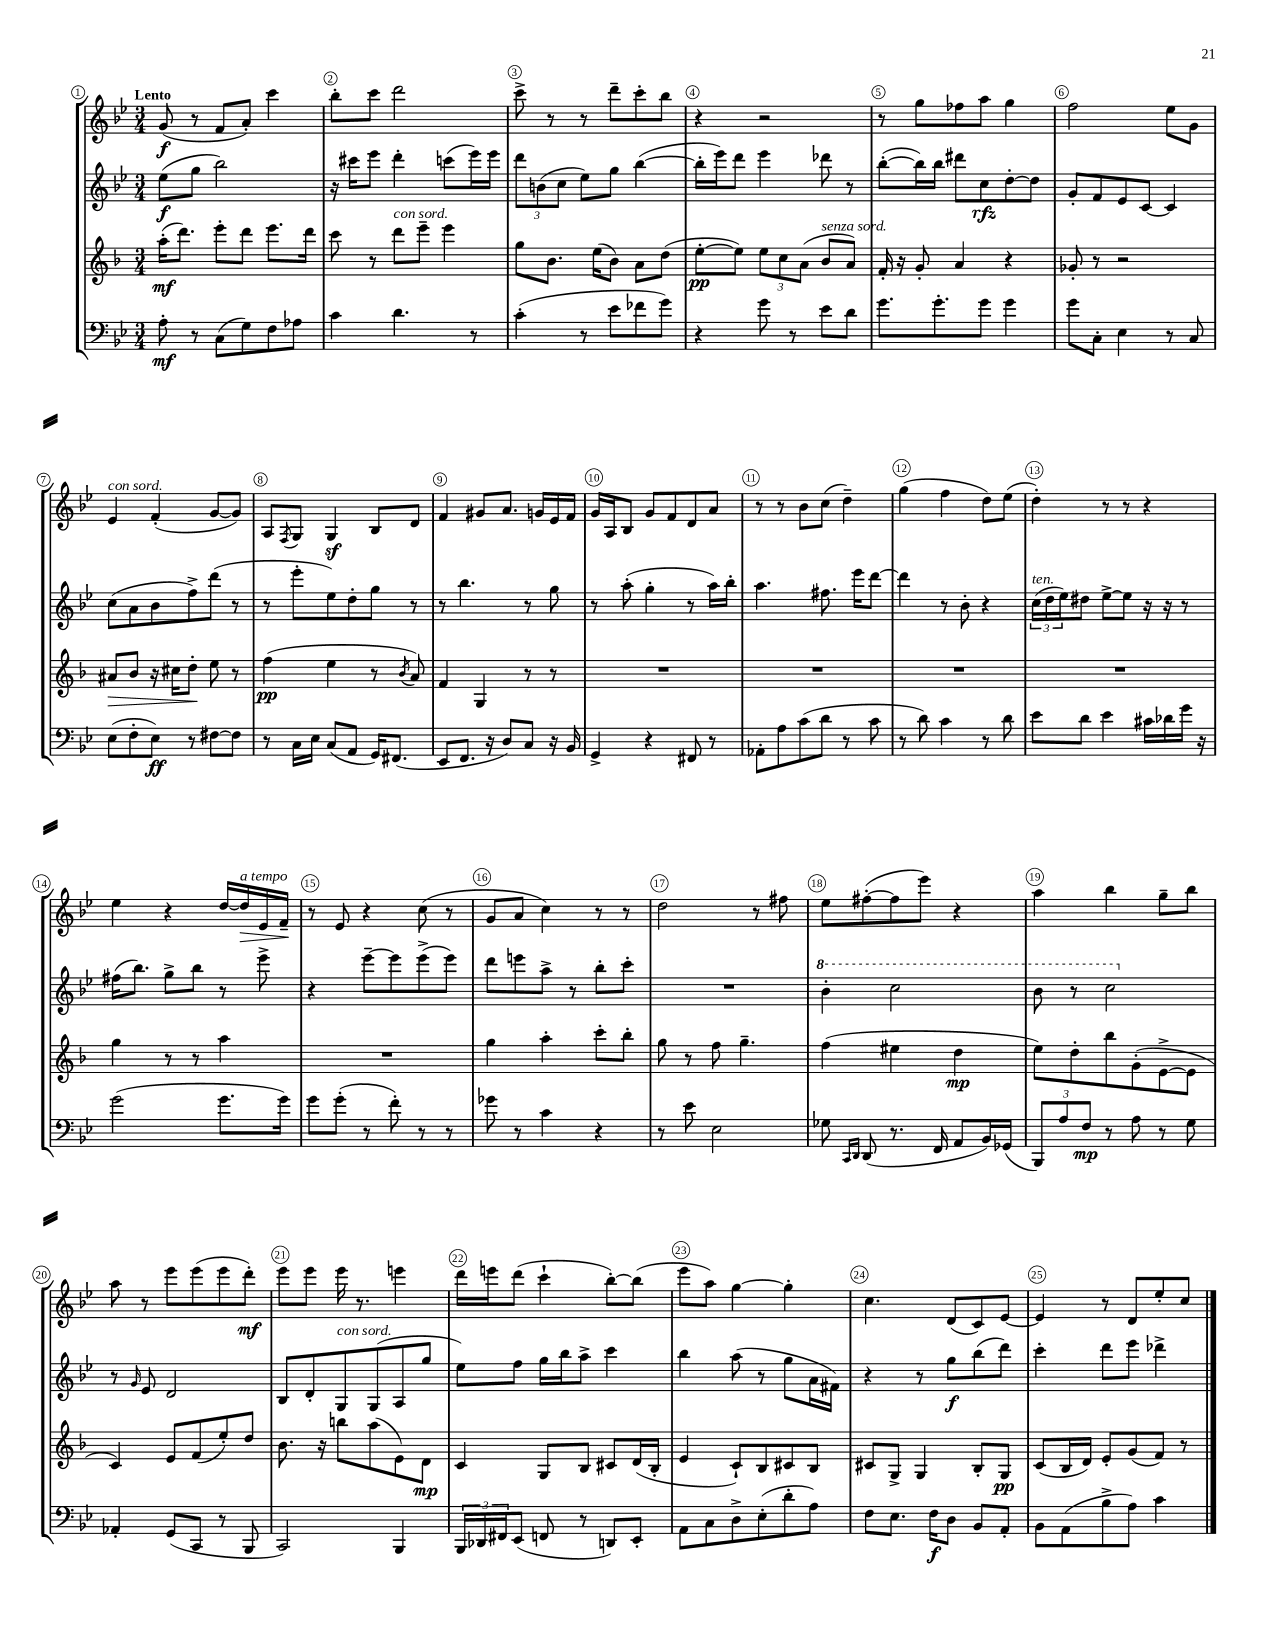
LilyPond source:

<<
\new StaffGroup <<
\new Staff = "s0" {
    \clef treble \key bes \major \numericTimeSignature \time 3/4 \tempo "Lento"
    g'8\f( r8 f'8 a'8-.) c'''4 |
    bes''8-. c'''8 d'''2 |
    c'''8-> r8 r8 d'''8-- c'''8-. bes''8 |
    r4 r2 |
    r8 g''8 fes''8 a''8 g''4 |
    f''2 ees''8 g'8 |
    ees'4^\markup { \italic "con sord." } f'4-.( g'8~ g'8) |
    a8 \acciaccatura { f8 } g8 g4\sf bes8 d'8 |
    f'4 gis'8 a'8. g'16 ees'16 f'16 |
    g'16 a16 bes8 g'8 f'8 d'8 a'8 |
    r8 r8 bes'8 c''8( d''4--) |
    g''4( f''4 d''8) ees''8( |
    d''4-.) r8 r8 r4 |
    ees''4 r4 d''16~ d''16\>^\markup { \italic "a tempo" } ees'16 f'16--\! |
    r8 ees'8 r4 c''8( r8 |
    g'8 a'8 c''4) r8 r8 |
    d''2 r8 fis''8 |
    ees''8 fis''8~-.( fis''8 ees'''8) r4 |
    a''4 bes''4 g''8-- bes''8 |
    a''8 r8 ees'''8 ees'''8( ees'''8 d'''8-.\mf) |
    ees'''8 ees'''8 ees'''16 r8. e'''4 |
    d'''16 e'''16 d'''8( c'''4-! bes''8~-.) bes''8( |
    ees'''8 a''8) g''4~ g''4-. |
    c''4. d'8( c'8) ees'8~ |
    ees'4 r8 d'8 ees''8-. c''8 \bar "|." |
}
\new Staff = "s1" {
    \clef treble \key bes \major \numericTimeSignature \time 3/4
    ees''8\f( g''8 bes''2) |
    r16 cis'''16 ees'''8 d'''4-. c'''8( ees'''16) ees'''16 |
    \tuplet 3/2 { d'''8 b'8( c''8 } ees''8) g''8 bes''4~( |
    bes''16-. ees'''16) d'''8 ees'''4 des'''8 r8 |
    bes''8~-.( bes''16) bes''16 dis'''8 c''8\rfz d''8~-. d''8 |
    g'8-. f'8 ees'8 c'8~ c'4 |
    c''8( a'8 bes'8 f''8->) d'''8( r8 |
    r8 ees'''8-. ees''8) d''8-. g''8 r8 |
    r8 bes''4. r8 g''8 |
    r8 a''8-.( g''4-. r8 a''16) bes''16-. |
    a''4. fis''8. ees'''16 d'''8~ |
    d'''4 r8 bes'8-. r4 |
    \tuplet 3/2 { c''16^\markup { \italic "ten." }( d''16 ees''16) } dis''8 ees''8~-> ees''8 r16 r16 r8 |
    fis''16( bes''8.) g''8-> bes''8 r8 ees'''8-> |
    r4 ees'''8~-- ees'''8 ees'''8->( ees'''8) |
    d'''8 e'''8 a''8-> r8 bes''8-. c'''8-. |
    R2. |
    \ottava #1 bes''4-. c'''2 |
    bes''8 r8 c'''2 \ottava #0 |
    r8 \grace { g'16 } ees'8 d'2 |
    bes8 d'8-. g8^\markup { \italic "con sord." } g8( a8 g''8 |
    ees''8) f''8 g''16 bes''16 a''8-> c'''4 |
    bes''4 a''8( r8 g''8 a'16 fis'16) |
    r4 r8 g''8\f bes''8( d'''8) |
    c'''4-. d'''8 ees'''8 des'''4-> \bar "|." |
}
\new Staff = "s2" {
    \clef treble \key f \major \numericTimeSignature \time 3/4
    a''16-.\mf( d'''8.) e'''8-. d'''8 e'''8. d'''16 |
    c'''8 r8 d'''8^\markup { \italic "con sord." } e'''8-- e'''4 |
    g''8 bes'8. e''16( bes'8) a'8 d''8( |
    e''8~-.\pp e''8) \tuplet 3/2 { e''8 c''8 a'8( } bes'8^\markup { \italic "senza sord." } a'8) |
    f'16-. r16 g'8-. a'4 r4 |
    ges'8-. r8 r2 |
    ais'8\> bes'8 r16 cis''16 d''8-.\! e''8 r8 |
    f''4\pp( e''4 r8 \acciaccatura { bes'8 } a'8) |
    f'4 g4 r8 r8 |
    R2. |
    R2. |
    R2. |
    R2. |
    g''4 r8 r8 a''4 |
    R2. |
    g''4 a''4-. c'''8-. bes''8-. |
    g''8 r8 f''8 g''4.-- |
    f''4( eis''4 d''4\mp |
    e''8) d''8-. bes''8 g'8-.( e'8~-> e'8 |
    c'4) e'8 f'8( e''8-.) d''8 |
    bes'8. r16 b''8 a''8( e'8) d'8\mp |
    c'4 g8 bes8 cis'8 d'16( bes16-. |
    e'4 c'8-!) bes8 cis'8 bes8 |
    cis'8 g8-> g4 bes8-. g8\pp |
    c'8( bes16 d'16) e'8-. g'8( f'8) r8 \bar "|." |
}
\new Staff = "s3" {
    \clef bass \key bes \major \numericTimeSignature \time 3/4
    a8-.\mf r8 c8( g8) f8 aes8 |
    c'4 d'4. r8 |
    c'4-.( r8 ees'8 fes'8 g'8) |
    r4 g'8 r8 ees'8 d'8 |
    g'8. g'8.-. g'8 g'4 |
    g'8 c8-. ees4 r8 c8 |
    ees8( f8-. ees8\ff) r8 fis8~ fis8 |
    r8 c16 ees16 c8( a,8 g,16) fis,8.( |
    ees,8 f,8. r16 d8) c8 r16 bes,16 |
    g,4-> r4 fis,8 r8 |
    aes,8-. a8 c'8( d'8 r8 c'8 |
    r8 d'8) c'4 r8 d'8 |
    ees'8 d'8 ees'4 cis'16 des'16 g'16 r16 |
    g'2( g'8. g'16) |
    g'8 g'8-.( r8 f'8-.) r8 r8 |
    ges'8 r8 c'4 r4 |
    r8 ees'8 ees2 |
    ges8 \grace { c,16 d,16 } d,8( r8. f,16 a,8 bes,16) ges,16( |
    \tuplet 3/2 { bes,,8) a8 f8\mp } r8 a8 r8 g8 |
    aes,4-. g,8( c,8 r8 bes,,8 |
    c,2) bes,,4 |
    \tuplet 3/2 { bes,,16 des,16 fis,16 } ees,8( f,8 r8 d,8) ees,8-. |
    a,8 c8 d8-> ees8-.( d'8-. a8) |
    f8 ees8. f16\f d8 bes,8 a,8-. |
    bes,8 a,8( bes8-> a8) c'4 \bar "|." |
}
>>
>>
\layout { \context { \Score \override BarNumber.break-visibility = ##(#f #t #t) barNumberVisibility = #all-bar-numbers-visible \override BarNumber.stencil = #(make-stencil-circler 0.1 0.3 ly:text-interface::print) } }
